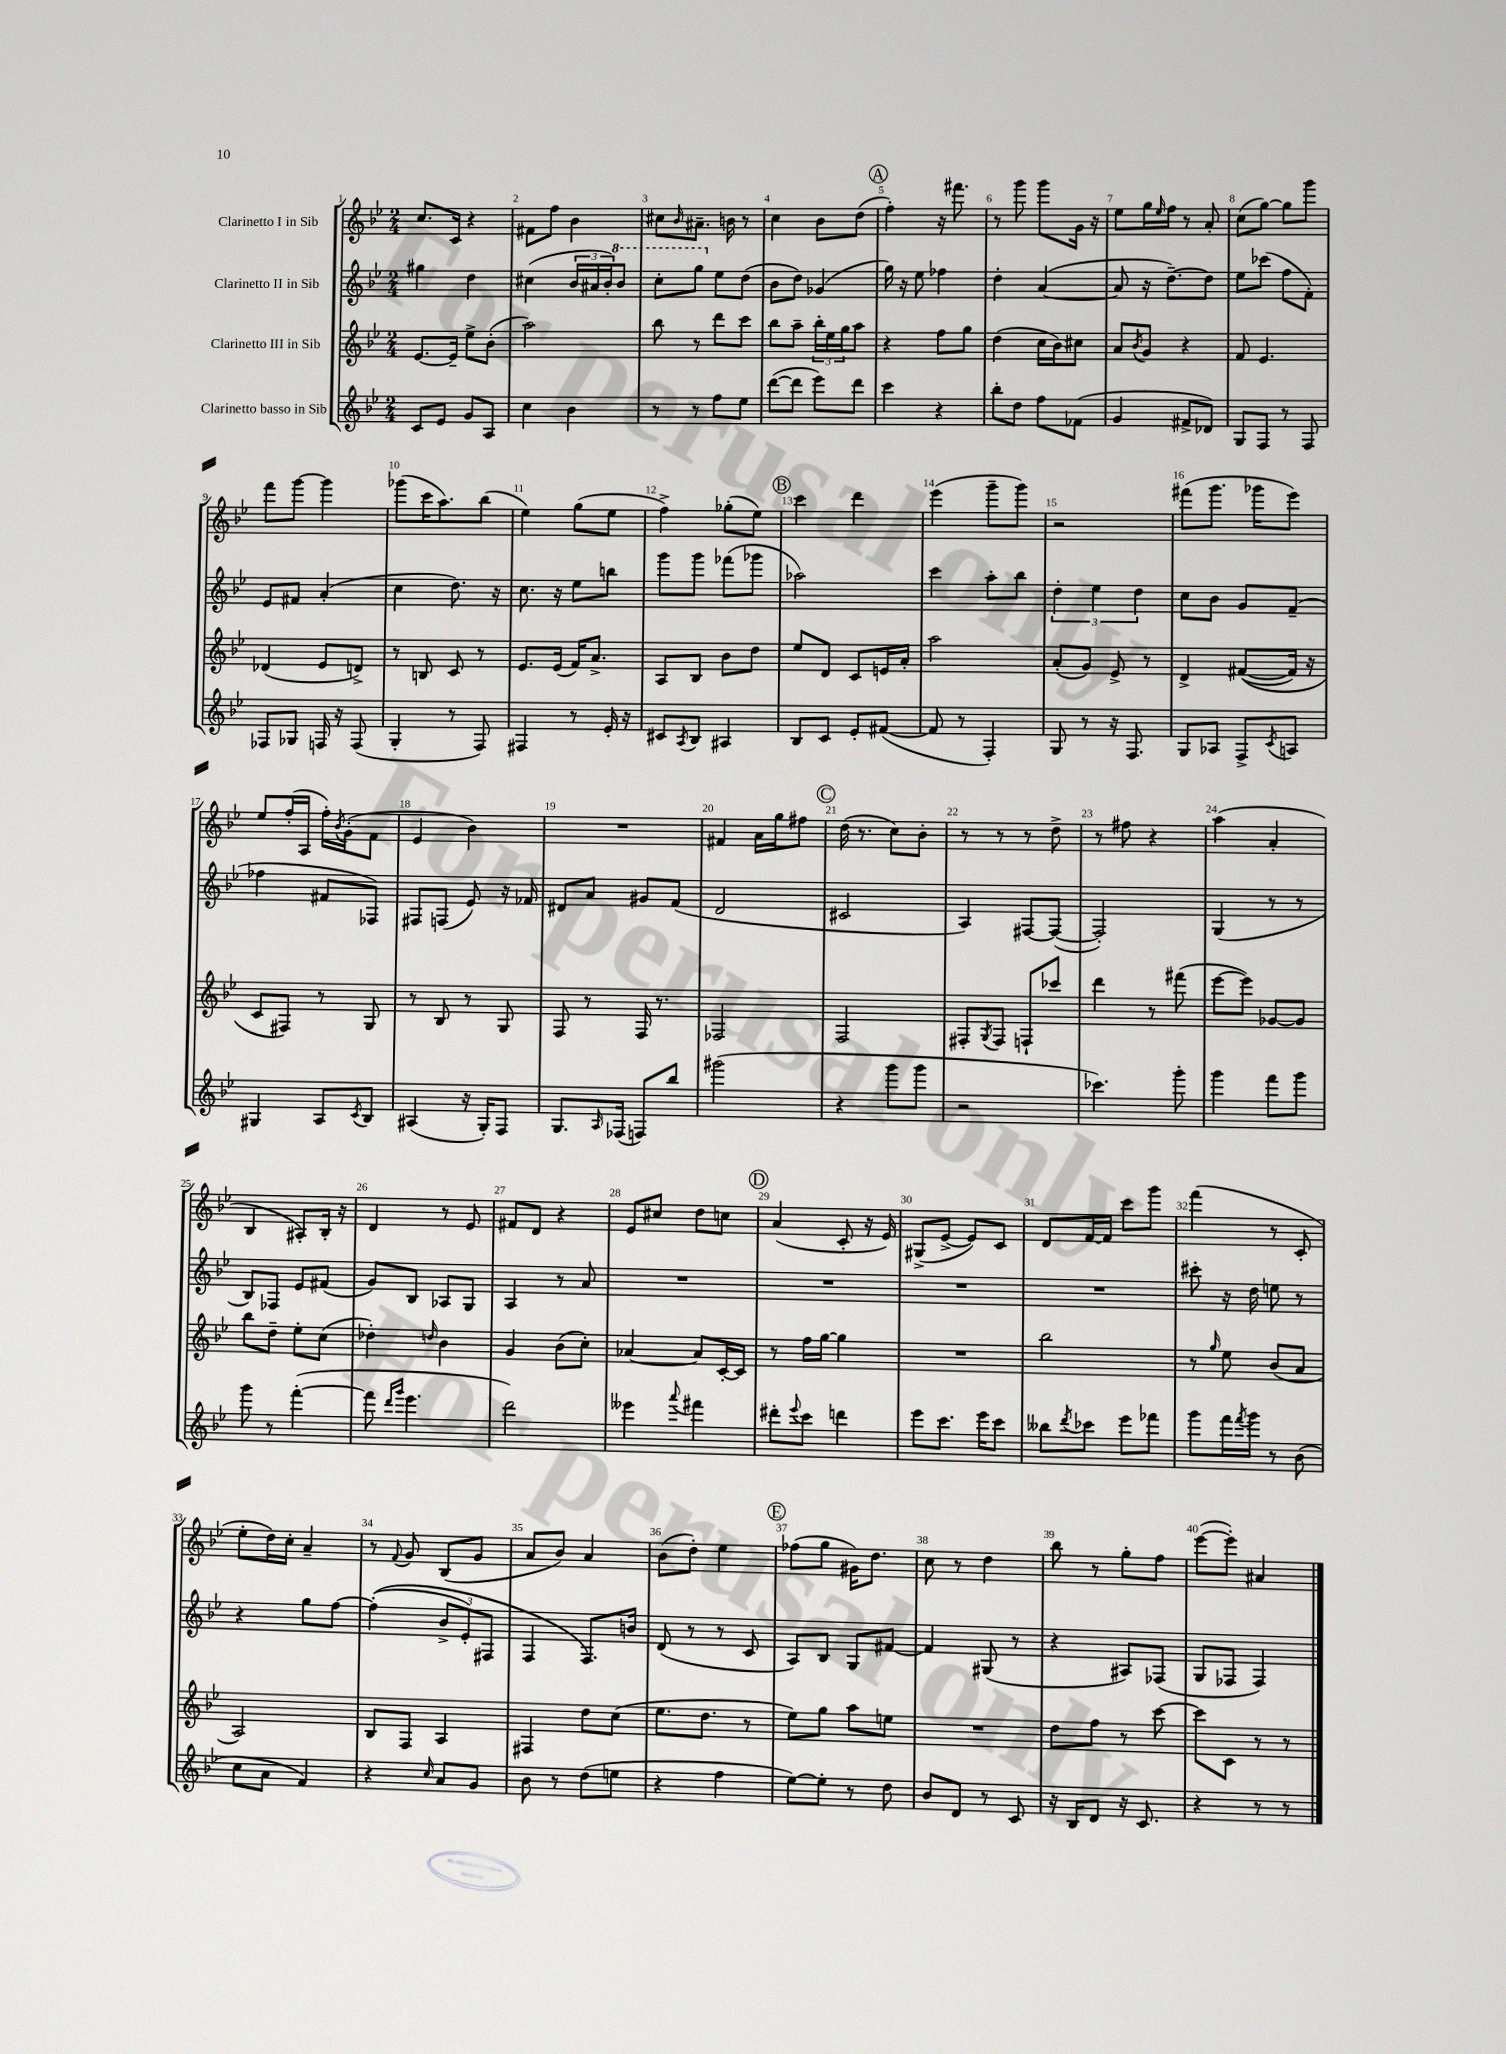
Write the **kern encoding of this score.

**kern	**kern	**kern	**kern
*part4	*part3	*part2	*part1
*staff4	*staff3	*staff2	*staff1
*I"Clarinetto basso in Sib	*I"Clarinetto III in Sib	*I"Clarinetto II in Sib	*I"Clarinetto I in Sib
*clefG2	*clefG2	*clefG2	*clefG2
*k[b-e-]	*k[b-e-]	*k[b-e-]	*k[b-e-]
*M2/4	*M2/4	*M2/4	*M2/4
=1	=1	=1	=1
8c/L	[8.e-/L	4gg#X\	8.cc/L
8e-/J	.	.	.
.	16e-~/Jk]	.	16c/Jk
8g/L	8ee-^\L	4dd\	4r
8A/J	(8b-'\J	.	.
=2	=2	=2	=2
4cc\	2aa\)	(4cc#X\	8f#X\L
.	.	.	8ff\J
4b-\	.	24b-/LL	4b-\
.	.	24a#X/	.
.	.	24b-'/J)	.
*	*	*8va	*
.	.	8bb-/J	.
=3	=3	=3	=3
8r	8bb-\	8ccc'\L	8cc#X\L
.	.	.	16qqb-/
8r	8r	8ggg\J	8.a#X~\J
*	*	*X8va	*
8ff\L	8ddd\L	8ee-\L	.
.	.	.	16bn\
8ee-\J	8ccc\J	(8dd\J	8r
=4	=4	=4	=4
([8ddd\L	8bb-\L	8b-\L	4cc\
8ddd\J]	8aa~\J	8dd\J)	.
8eee-\L)	24bb-'\LL	(4g-X/	8b-\L
.	24ee-\	.	.
.	24gg\J	.	.
8ddd\J	8aa\J	.	(8dd\J
!!LO:REH:place=s1:t=A
=5	=5	=5	=5
4ccc\	4r	16gg\)	4ff'\)
.	.	16r	.
.	.	8ee-\	.
4r	8ff\L	4ff-X\	16r
.	.	.	8.fff#X\
.	8gg\J	.	.
=6	=6	=6	=6
8bb-'\L	(4dd\	4dd'\	8r
8dd\J	.	.	8ggg\
8ff\L	16cc\LL	([4a/	8ggg\L
.	16b-\J)	.	.
(8f-X\J	8cc#X\J	.	16g\Jk
.	.	.	16r
=7	=7	=7	=7
4g/	8a/L	8a/]	8ee-\L
.	8qb-/	.	.
.	8g/J	16r	16gg\L
.	.	.	16qqee-/
.	.	[8.dd~\L)	16ff\JJ
8f#X^/L	4r	.	8r
8d-X/J)	.	8dd\J]	8a'/
=8	=8	=8	=8
8G/L	8f/	8ee-\L	(8cc\L
8F/J	4.e-/	(8ccc-X\J	[8gg\J)
8r	.	8ff\L	8gg\L]
8F/	.	8f'\J)	8ggg\J
!!LO:LB:g=z
=9	=9	=9	=9
8F-X/L	(4d-X/	8e-/L	8fff\L
8G-X/J	.	8f#X/J	[8ggg\J
16Fn/	8e-/L	(4a'/	4ggg\]
16r	.	.	.
(8F/	8dn^/J)	.	.
=10	=10	=10	=10
4G'/	8r	4cc\	(8ggg-X\L
.	8Bn/	.	16ccc\K
.	.	.	8.aa\)
8r	8c/	8.dd\)	.
8F/)	8r	.	(8bb-\J
.	.	16r	.
=11	=11	=11	=11
4F#X/	8.e-/L	8.cc\	4ee-\)
.	(16e-/Jk	16r	.
8r	16f/KL)	8ee-\L	(8gg\L
.	8.a^/J	.	.
16e-'/	.	8bbn\J	8ee-\J
16r	.	.	.
=12	=12	=12	=12
8c#X/L	8A/L	8ggg\L	4ff^\)
8qA/	.	.	.
8B-/J	8B-/J	8ggg\J	.
4A#X/	8b-\L	(8fff-X\L	(8gg-X'\L
.	8dd\J	8ggg-X\J	8ee-\J)
!!LO:REH:place=s1:t=B
=13	=13	=13	=13
8B-/L	8ee-/L	2aa-X\)	4ccc\
8c/J	8d/J	.	.
8e-'/L	8c/L	.	4ddd\
([8f#X/J	16en/L	.	.
.	16a'/JJ	.	.
=14	=14	=14	=14
8f#/]	2aa\	4ccc\	(4eee-\
8r	.	.	.
4F'/)	.	8aa'\L	8ggg~\L
.	.	8bb-\J	8ggg\J)
=15	=15	=15	=15
8G/	(8a'/L	6dd'\	2r
8r	8g/J)	.	.
.	.	6ee-\	.
16r	8e-^/	.	.
8.F/	.	.	.
.	.	6dd\	.
.	8r	.	.
=16	=16	=16	=16
8G/L	4d^/	8cc\L	(8fff#X\L
8A-X/J	.	8b-\J	8.ggg\J
8F^/L	(([8f#X/L	8g/L	.
.	.	.	16ggg-X\KL
8qc/	.	.	.
8An/J	16f#/Jk])	(8f~/J	8eee-\J)
.	16r	.	.
!!LO:LB:g=z
=17	=17	=17	=17
4G#X/	8c/L	4ff-X\	8ee-/L
.	8F#X/J)	.	(16ff'/L
.	.	.	16A/JJ
8A/L	8r	8f#X/L	16ff'\LL)
.	.	.	8qb-/
.	.	.	(16g'\J
8qc/	.	.	.
8B-/J	8G/	8F-X/J)	8f\J
=18	=18	=18	=18
(4A#X/	8r	8F#X/L	4e-/
.	8B-/	(8Fn/J	.
16r	8r	8e-/)	4b-\)
16G'/KL)	.	.	.
8F/J	8G/	16r	.
.	.	16f-X/	.
=19	=19	=19	=19
8.G/L	8F/	8d#X/L	2r
.	8r	8a/J	.
16qqA/	.	.	.
(16F-X/Jk	.	.	.
8Fn/L)	16F/	8g#X/L	.
.	8.r	.	.
8bb-/J	.	(8f/J	.
=20	=20	=20	=20
(2ggg#X\	2F-X/	2d/	4f#X/
.	.	.	16a\LL
.	.	.	16gg\J
.	.	.	8ff#X\J
!!LO:REH:place=s1:t=C
=21	=21	=21	=21
4r	2F/	2c#X/	(16dd\
.	.	.	8.r
8ggg\L	.	.	8cc\L)
8ggg\J	.	.	8b-'\J
=22	=22	=22	=22
2r	8F#X'/L	4A/)	8r
.	8qG/	.	.
.	8F#/J	.	8r
.	8Fn`/L	[8F#X/L	8r
.	8ccc-X/J	(8F#/J_	8dd^\
=23	=23	=23	=23
4.ccc-X\)	4ddd\	2F#'/])	8r
.	.	.	8ff#X\
.	8r	.	4r
8ggg'\	(8fff#X\	.	.
=24	=24	=24	=24
4ggg\	[8eee-\L	(4G/	(4aa\
.	8eee-\J])	.	.
8fff\L	[8g-X/L	8r	4a'/
8ggg\J	8g-/J]	8r	.
!!LO:LB:g=z
=25	=25	=25	=25
8ggg\	8bb-\L	8B-/L)	4B-/
8r	8dd~\J	8F-X/J	.
([4fff'\	8ee-'\L	8e-/L	8A#X'/L)
.	(8cc\J	(8f#X/J	16B-'/Jk
.	.	.	16r
=26	=26	=26	=26
8fff\]	4dd-X'\)	8g/L)	4d/
16qqddd/LL	.	.	.
16qqggg/JJ	.	.	.
4.eee-\	.	8B-/J	.
.	16qqddn/	.	.
.	4b-\	8A-X/L	8r
.	.	8G/J	8e-/
=27	=27	=27	=27
2ddd\)	4g/	4A/	8f#X/L
.	.	.	8d/J
.	(8b-\L	8r	4r
.	8cc'\J)	8a/	.
=28	=28	=28	=28
4eee--X\	[4a-X/	2r	8e-/L
.	.	.	8cc#X/J
8qqaaa/	.	.	.
4fff#X\	8a-/L]	.	8dd\L
.	[16c'/L	.	8ccn\J
.	16c/JJ]	.	.
!!LO:REH:place=s1:t=D
=29	=29	=29	=29
8ddd#X'\L	8r	2r	(4a/
8qqeee-/	.	.	.
8ccc\J	16ff\LL	.	.
.	[16gg\JJ	.	.
4dddn\	4gg\]	.	8c'/
.	.	.	16r
.	.	.	16e-/)
=30	=30	=30	=30
8eee-\L	2r	2r	(8G#X^/L
8.ccc\J	.	.	[8e-^/J
.	.	.	8e-/L])
16eee-\KL	.	.	.
8ccc\J	.	.	8c/J
=31	=31	=31	=31
8bb--X\L	2bb-\	2r	8d/L
8qddd/	.	.	.
8ccc-X\J	.	.	[16f/L
.	.	.	16f/JJ]
8eee-\L	.	.	8ccc\L
8fff-X\J	.	.	8ggg\J
=32	=32	=32	=32
8ggg\L	8r	8ccc#X'\	(4fff\
.	16qqgg/	.	.
16fff\L	8ee-\	16r	.
8qfff/	.	.	.
16ggg\JJ	.	16dd\	.
8r	(8b-/L	8een\	8r
(8b-\	8a/J	8r	8c'/
!!LO:LB:g=z
=33	=33	=33	=33
8cc\L	2A/)	4r	8ee-'\L
8a\J	.	.	16dd\L)
.	.	.	16cc'\JJ
4f/)	.	8gg\L	4a~/
.	.	[8ff\J	.
=34	=34	=34	=34
4r	8B-/L	((4ff'\]	8r
.	.	.	8qqf/
.	8F/J	.	8g/
16qqcc/	.	.	.
8a/L	4A/	12b-^/L	(8B-/L
.	.	12e-'/)	.
8g/J	.	.	8g/J
.	.	12F#X/J	.
=35	=35	=35	=35
8b-\	4F#X/	4F/	8a/L
8r	.	.	8b-/J)
(8dd\L	8dd\L	8.F/L)	4a/
8een\J	(8cc\J	.	.
.	.	16bn/Jk	.
=36	=36	=36	=36
4r	8.ee-\L	(8d/	(8b-\L
.	.	8r	8dd'\J)
.	8.dd\J	.	.
4ff\	.	8r	4ee-\
.	8r	8c/	.
!!LO:REH:place=s1:t=E
=37	=37	=37	=37
[8ee-\L)	8ee-\L)	8A/L)	(8ff-X\L
8ee-'\J]	8gg\J	8B-/J	8gg\J
8r	8aa\L	8G/L	16g#X\KL)
.	.	.	8.dd\J
8dd\	8een\J	[8f#X/J	.
=38	=38	=38	=38
8b-/L	2r	4f#/]	8cc\
8d/J	.	.	8r
8r	.	(8G#X/	4dd\
8c/	.	8r	.
=39	=39	=39	=39
16r	8dd\L	4r	8bb-\
16B-/KL	.	.	.
8d/J	8ff\J	.	8r
16r	8r	8A#X/L)	8gg'\L
8.c/	.	.	.
.	[8ccc\	(8F-X/J	8ff\J
=40	=40	=40	=40
4r	8ccc\L]	8G/L	([8eee-\L
.	8c\J	8F-X/J	8eee-'\J])
8r	8r	4F-/)	4a#X/
8r	8r	.	.
==	==	==	==
*-	*-	*-	*-
